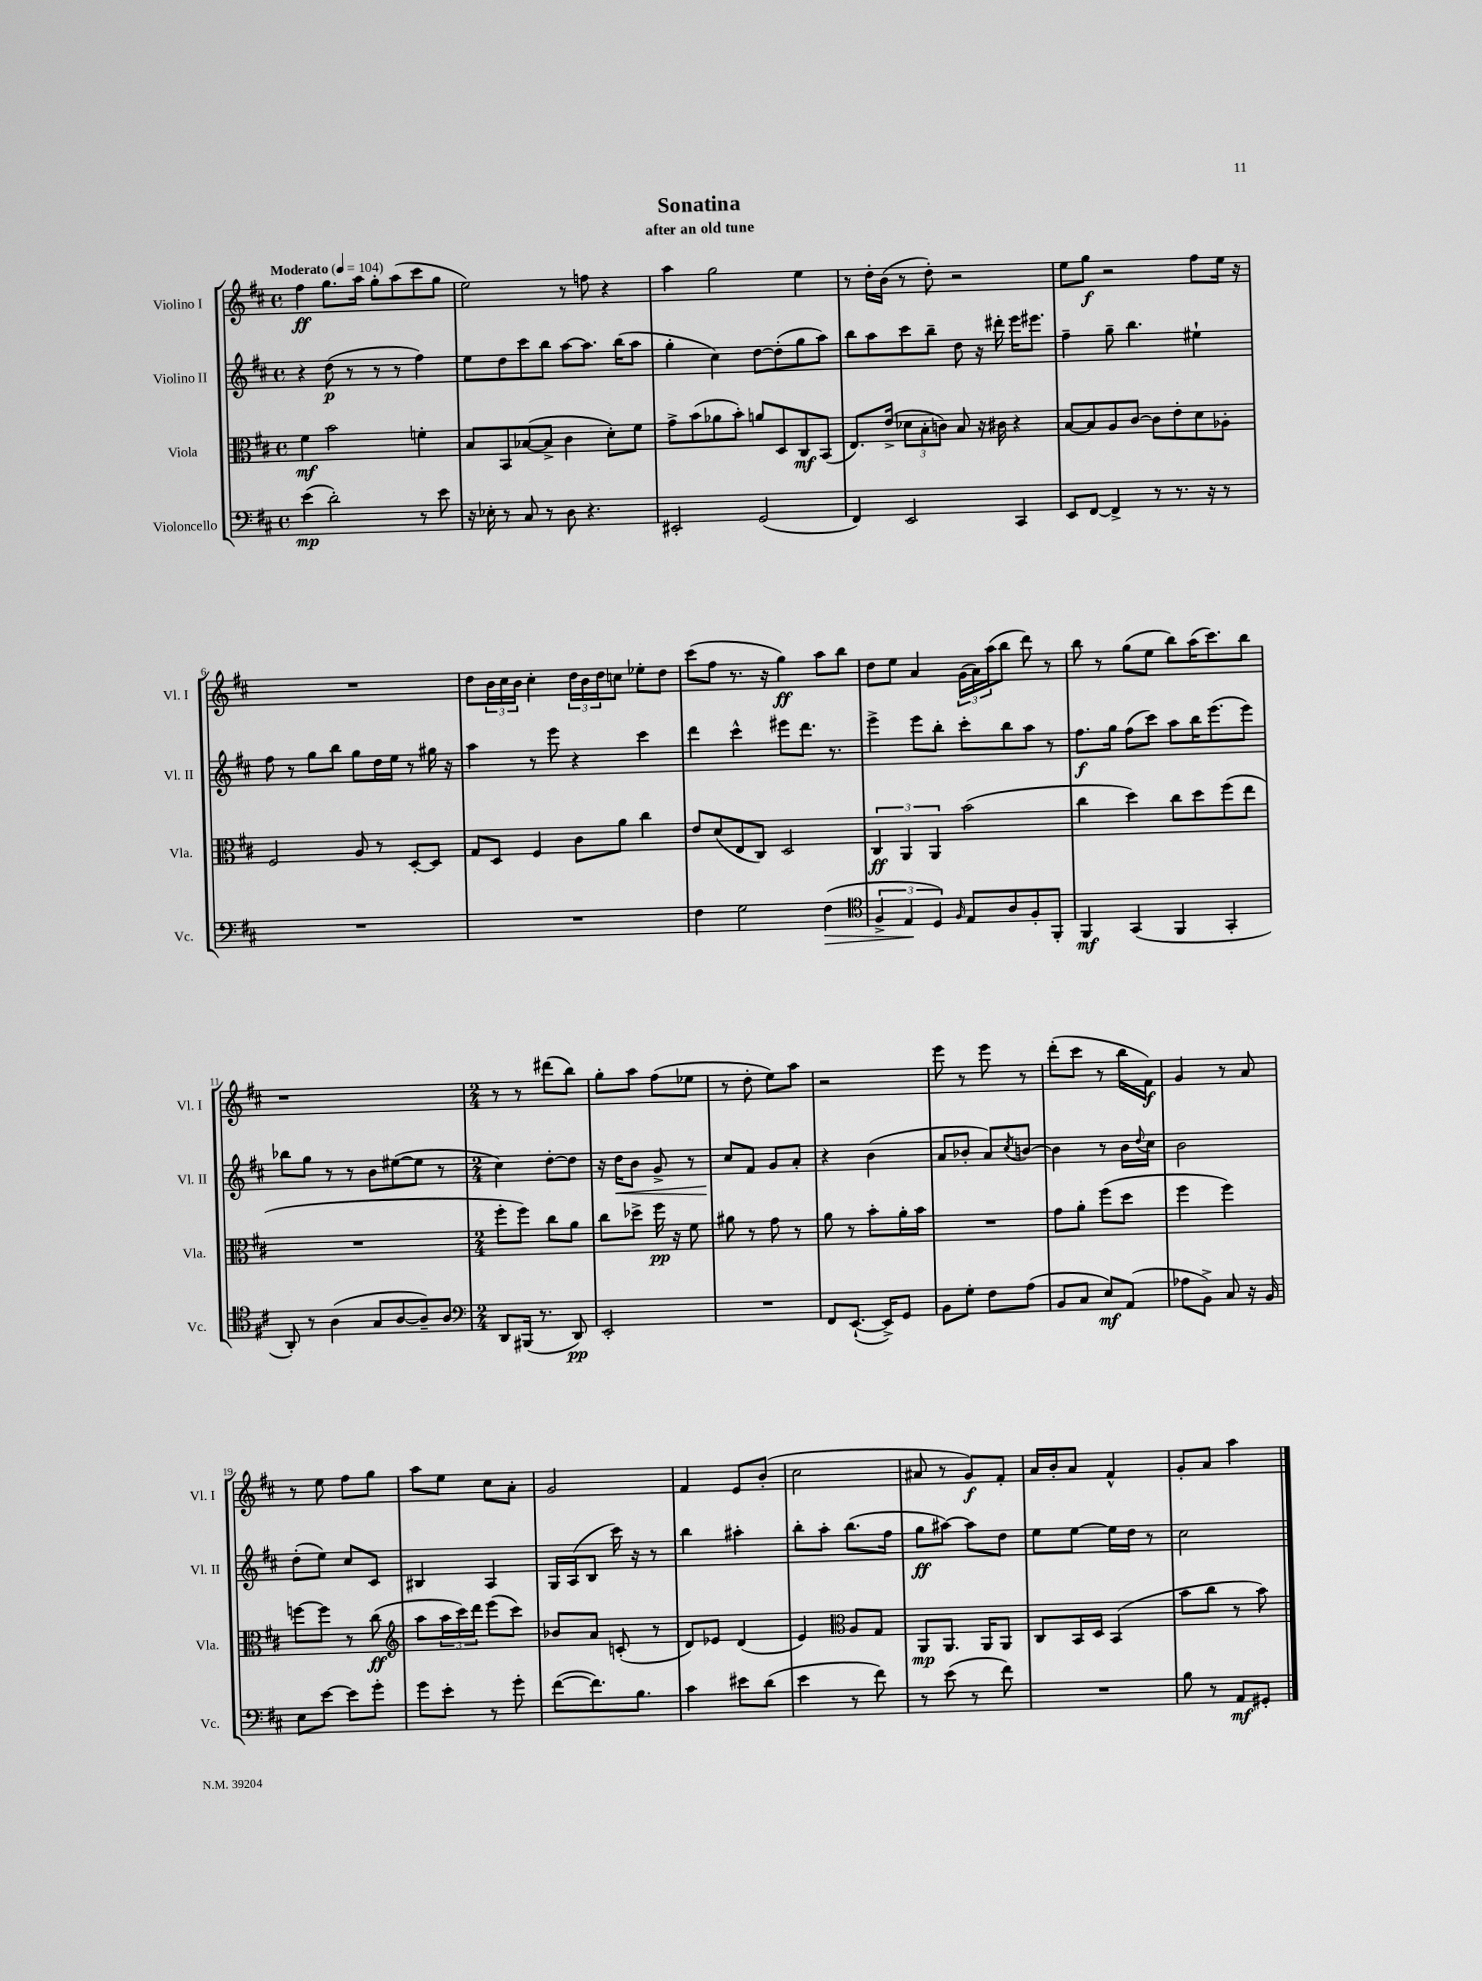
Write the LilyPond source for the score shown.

\header { title = "Sonatina" subtitle = "after an old tune" }
<<
\new StaffGroup <<
\new Staff = "s0" \with { instrumentName = "Violino I" shortInstrumentName = "Vl. I" } {
    \clef treble \key d \major \defaultTimeSignature \time 4/4 \tempo "Moderato" 4 = 104
    fis''4\ff g''8. a''16 g''8-. a''8( cis'''8 g''8 |
    e''2) r8 f''8 r4 |
    a''4 g''2 e''4 |
    r8 d''16-. b'16( r8 d''8-.) r2 |
    e''8 g''8\f r2 fis''8 e''16 r16 |
    R1 |
    d''8 \tuplet 3/2 { b'16 cis''16 b'16 } cis''4-. \tuplet 3/2 { d''16 b'16 d''16 } c''8 ees''8-. d''8 |
    cis'''8( fis''8 r8. r16 g''4\ff) a''8 b''8 |
    d''8 e''8 a'4 \tuplet 3/2 { g'16( a'16) a''16( } b''8 d'''8) r8 |
    b''8 r8 g''8( e''8 b''8) a''16( cis'''8.) b''8 |
    r1 |
    \numericTimeSignature \time 2/4 r8 r8 dis'''8( b''8) |
    g''8-. a''8 fis''8( ees''8 |
    r8 d''8-. e''8) a''8 |
    r2 |
    e'''8 r8 e'''8 r8 |
    d'''8-.( cis'''8 r8 b''16 fis'16\f) |
    g'4 r8 a'8 |
    r8 e''8 fis''8 g''8 |
    a''8 e''8 cis''8 a'8-. |
    g'2 |
    fis'4 e'8 b'8-.( |
    cis''2 |
    ais'8 r8 g'8\f) fis'8-. |
    a'16 b'16-. a'8 fis'4-^ |
    g'8-. a'8 a''4 \bar "|." |
}
\new Staff = "s1" \with { instrumentName = "Violino II" shortInstrumentName = "Vl. II" } {
    \clef treble \key d \major \defaultTimeSignature \time 4/4
    r4 d''8\p( r8 r8 r8 fis''4) |
    e''8 d''8 cis'''8 b''8 a''8~ a''8. b''16( a''8 |
    g''4-. cis''4) d''8~ d''8-.( g''8 a''8) |
    b''8 a''8 cis'''8 b''8-- d''8 r16 dis'''16-. e'''16 eis'''8. |
    fis''4-- g''8-- b''4. eis''4-! |
    fis''8 r8 g''8 b''8 g''8 d''16 e''16 r8 gis''16 r16 |
    a''4 r8 e'''8 r4 cis'''4 |
    d'''4 cis'''4-^ eis'''8 d'''8. r8. |
    e'''4-> e'''8 b''8-. cis'''8-. b''8 a''8 r8 |
    fis''8.\f g''16 fis''8( cis'''8) a''8 b''16 e'''8.( e'''8) |
    bes''8 g''8 r8 r8 b'8 eis''8~( eis''8 r8 |
    \numericTimeSignature \time 2/4 cis''4) d''8~-. d''8 |
    r16 d''16\< b'8 g'8-> r8 |
    cis''8\! fis'8 g'8 a'8-. |
    r4 b'4( |
    a'8 bes'8-. a'8) \acciaccatura { cis''8 } b'8~ |
    b'4 r8 b'16 \appoggiatura { d''8 } cis''16 |
    b'2 |
    d''8-.( e''8) cis''8 cis'8 |
    bis4 a4 |
    g16 a16( b8 cis'''16) r16 r8 |
    b''4 ais''4-. |
    b''8-. a''8-. b''8.( fis''16 |
    g''8\ff ais''8~) ais''8 d''8 |
    e''8 e''8~ e''16 d''16 r8 |
    cis''2 \bar "|." |
}
\new Staff = "s2" \with { instrumentName = "Viola" shortInstrumentName = "Vla." } {
    \clef alto \key d \major \defaultTimeSignature \time 4/4
    fis'4\mf b'2 f'4-. |
    b8 b,8 bes8~( bes8-> cis'4 d'8-.) fis'8 |
    g'8-> b'8( aes'8 b'8-.) a'8 d8 cis8\mf b,8( |
    e8.) e'16->( \tuplet 3/2 { des'8 b8-. c'8) } b8 r16 cis'16 r4 |
    b8~ b8 a8 cis'8~ cis'8 e'8-. d'8 aes8-. |
    fis2 a8 r8 d8~-. d8 |
    g8 d8 fis4 cis'8 a'8 cis''4 |
    e'8 d'8( e8 cis8) d2 |
    \tuplet 3/2 { cis4\ff a,4 a,4 } b'2( |
    cis''4 d''4) cis''8 d''8 fis''8( e''8 |
    R1 |
    \numericTimeSignature \time 2/4 fis''8-. fis''8) cis''8 a'8 |
    cis''8 des''8-> fis''16\pp r16 fis'8 |
    ais'8 r8 g'8 r8 |
    a'8 r8 b'8-. a'16-. b'16 |
    R2 |
    g'8 a'8-. fis''8( d''8 |
    fis''4 fis''4) |
    f''8~ f''8 r8 cis''8\ff( |
    \clef treble a''8 \tuplet 3/2 { a''16 cis'''16) d'''16 } e'''8( cis'''8) |
    bes'8 a'8 c'8-.( r8 |
    d'8) ees'8 d'4( |
    e'4) \clef alto a8 g8 |
    a,8\mp a,8. a,16 a,8 |
    cis8 b,16 d16 b,4( |
    b'8 cis''8 r8 b'8) \bar "|." |
}
\new Staff = "s3" \with { instrumentName = "Violoncello" shortInstrumentName = "Vc." } {
    \clef bass \key d \major \defaultTimeSignature \time 4/4
    e'4\mp( d'2-.) r8 e'8 |
    r16 ees16-. r8 cis8 r8 d8 r4. |
    eis,2-. g,2( |
    fis,4) e,2 cis,4 |
    e,8 fis,8~ fis,4-> r8 r8. r16 r8 |
    R1 |
    R1 |
    fis4 g2 fis4\>( |
    \clef tenor \tuplet 3/2 { fis4-> e4\! d4) } \grace { fis16 } e8 a8 fis8-. fis,8-. |
    fis,4\mf g,4( fis,4 g,4-. |
    a,8-.) r8 a4( g8 a8~ a8--) a8 |
    \numericTimeSignature \time 2/4 \clef bass d,8 bis,,16( r8. d,8\pp) |
    e,2-. |
    R2 |
    fis,8 e,8.~-!( e,16->) g,8 |
    b,8 g8-. fis8 a8( |
    b,8 cis8 e8\mf) a,8( |
    aes8 b,8->) cis8 r16 b,16 |
    e8 e'8~ e'8 g'8-. |
    g'8 e'8-. r8 g'8-. |
    fis'8~( fis'8.) b8. |
    cis'4 eis'8 d'8( |
    e'4 r8 fis'8) |
    r8 e'8( r8 fis'8) |
    R2 |
    b8 r8 a,8\mf gis,8-. \bar "|." |
}
>>
>>
